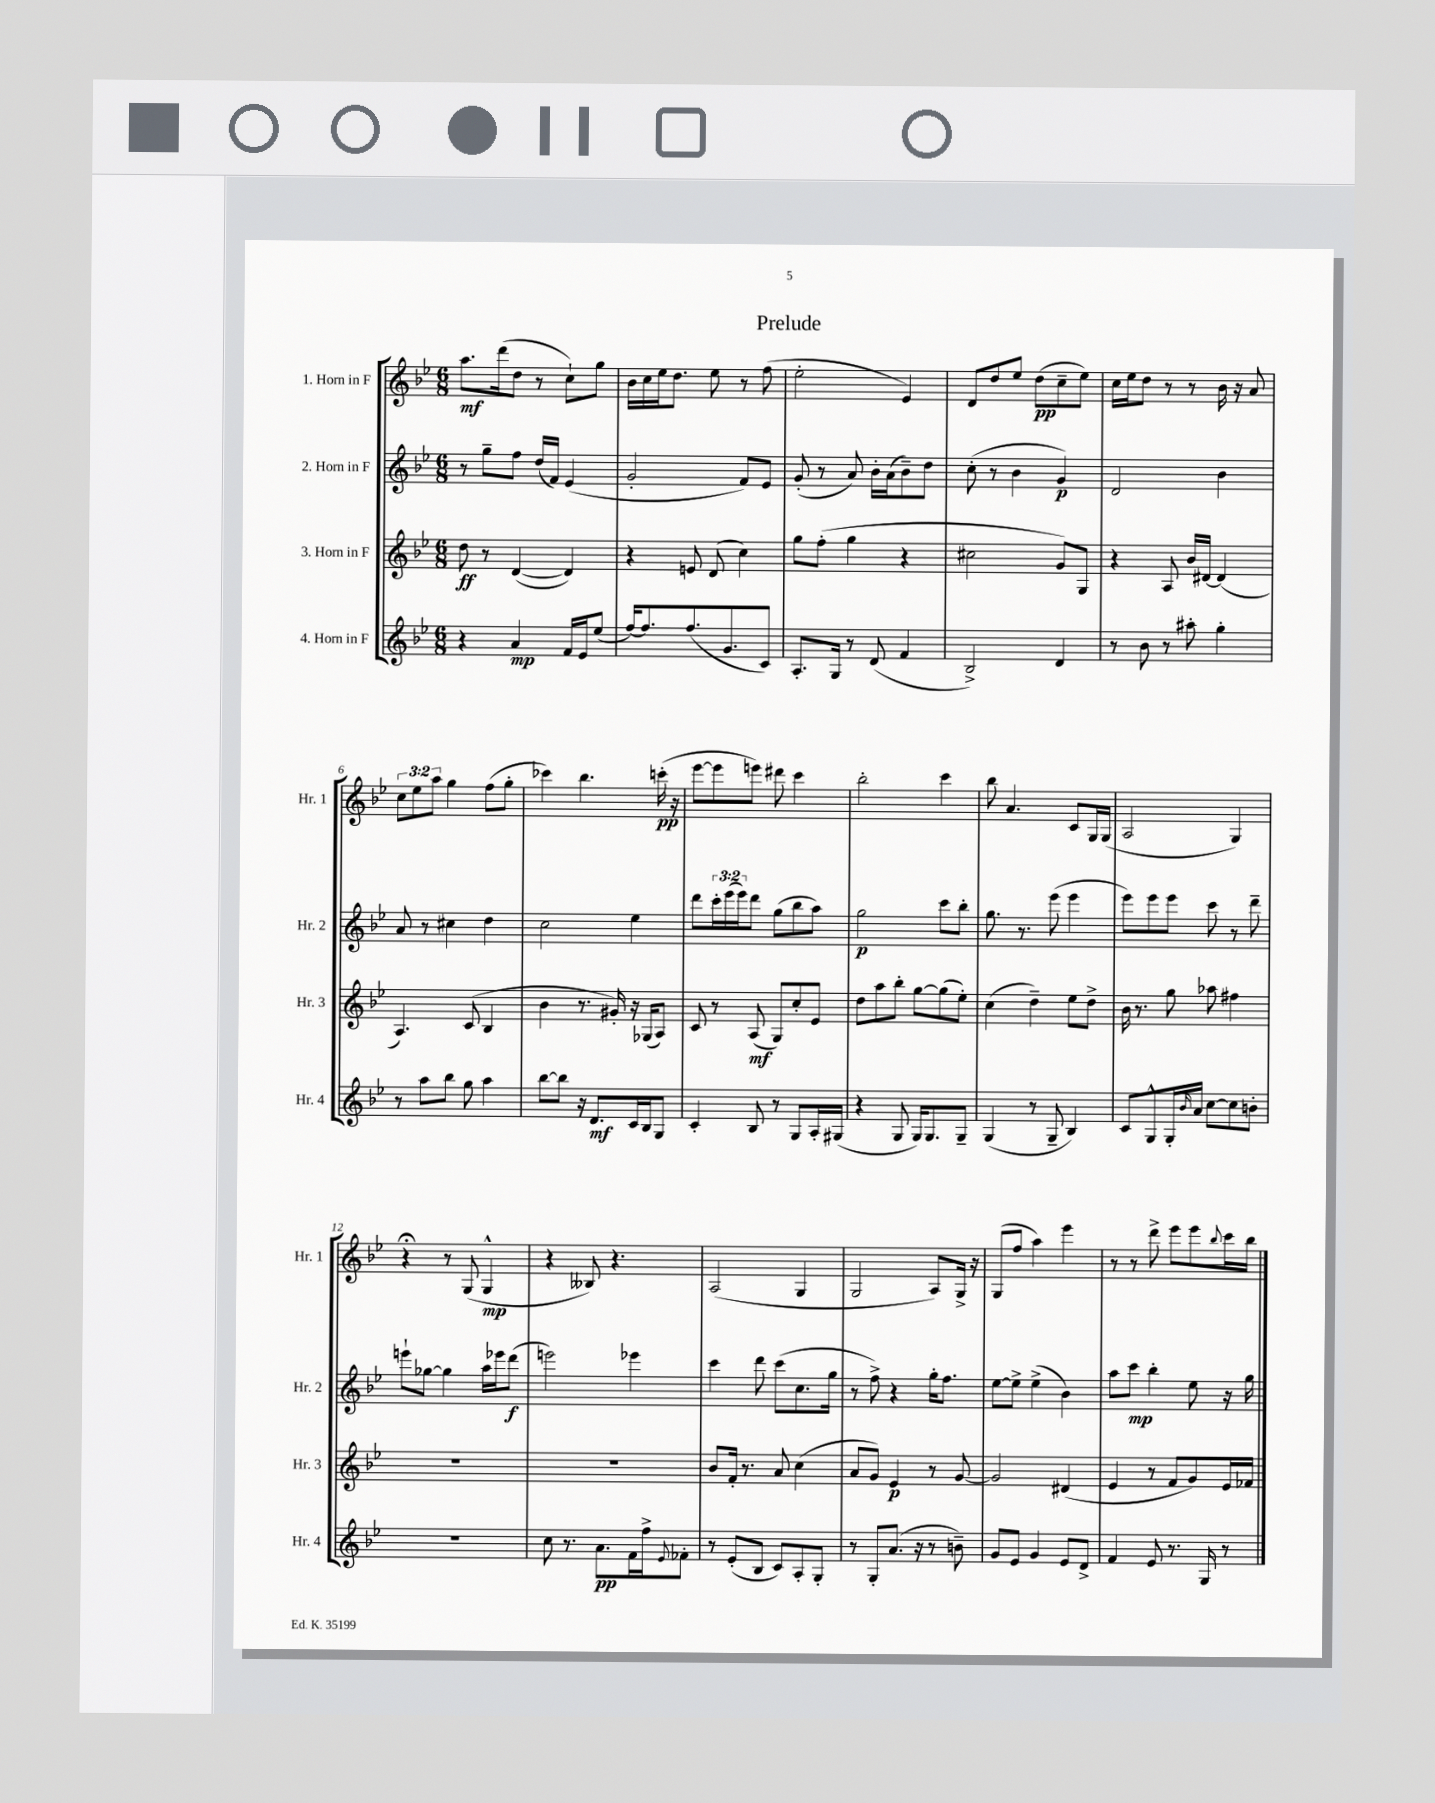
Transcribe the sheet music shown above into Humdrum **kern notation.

**kern	**kern	**kern	**kern
*staff4	*staff3	*staff2	*staff1
*clefG2	*clefG2	*clefG2	*clefG2
*k[b-e-]	*k[b-e-]	*k[b-e-]	*k[b-e-]
*M6/8	*M6/8	*M6/8	*M6/8
4r	8dd	8r	8.aa
.	8r	8gg~	.
.	.	.	(16ddd
4a	([4d	8ff	8dd
.	.	(16dd	8r
.	.	16f)	.
16f	4d])	(4e-	8cc`)
16e-	.	.	.
(8ee-	.	.	8gg
=	=	=	=
[16ff)	4r	2g'	16b-
8.ff]	.	.	16cc
.	.	.	16ee-
.	.	.	8.dd
(8.ff	8e	.	.
.	(8d	.	8ee-
8.g	.	.	.
.	4cc)	8f)	8r
8c)	.	8e-	(8ff
=	=	=	=
8.A'	8gg	(8g'	2ee-'
.	(8ff'	8r	.
16G	.	.	.
8r	4gg	8a)	.
(8d	.	16b-'	.
.	.	(16a	.
4f	4r	8b-~)	4e-)
.	.	8dd	.
=	=	=	=
2B-^)	2cc#	(8cc'	8d
.	.	8r	8dd
.	.	4b-	8ee-
.	.	.	(8dd
4d	8g)	4g)	8cc~
.	8G	.	8ee-)
=	=	=	=
8r	4r	2d	16cc
.	.	.	16ee-
8b-	.	.	8dd
8r	8A	.	8r
8aa#'	16b-	.	8r
.	[16d#	.	.
4gg'	(4d#]	4b-	16b-
.	.	.	16r
.	.	.	8a
=	=	=	=
8r	4.A)	8a	12cc
.	.	.	12ee-
8aa	.	8r	.
.	.	.	12aa
8bb-	.	4cc#	4gg
8gg	(8c	.	.
4aa	4B-	4dd	(8ff
.	.	.	8gg'
=	=	=	=
[8bb-	4b-	2cc	4ccc-)
8bb-]	.	.	.
16r	8.r	.	4.bb-
8.d	.	.	.
.	16g#')	.	.
16c	16r	4ee-	.
16B-	(16G-	.	.
8G	8A)	.	(16ccc'
.	.	.	16r
=	=	=	=
4c'	8c	8ddd	[8eee-
.	8r	24ccc'	8eee-]
.	.	(24eee-	.
.	.	24eee-)	.
8B-	(8A	8ddd	8eee)
8r	8G)	(8gg	8ddd#
8G	8cc'	8bb-	4ccc
16A'	8e-	8aa)	.
(16G#	.	.	.
=	=	=	=
4r	8dd	2gg	2bb-'
.	8aa	.	.
8G	8bb-'	.	.
16G)	[8gg	.	.
8.G	.	.	.
.	(8gg]	8ccc	4ccc
8G~	8ee-')	8bb-'	.
=	=	=	=
(4G	(4cc	8.gg	8bb-
.	.	.	4.a
.	.	8.r	.
8r	4dd~)	.	.
8G~	.	(8eee-	.
4B-)	8ee-	4eee-	8c
.	8dd^	.	16G
.	.	.	(16G
=	=	=	=
8c	16b-	8eee-)	2A
.	8.r	.	.
8G^^	.	8eee-	.
16G'	8gg	8eee-	.
16qqb-	.	.	.
16a	.	.	.
[8cc	8aa-	8ccc	.
8cc]	4ff#	8r	4G)
8b'	.	8ddd~	.
=	=	=	=
2.r	2.r	8eee`	4r;
.	.	[8gg-	.
.	.	4gg-]	8r
.	.	.	(8G
.	.	16aa	4G^^
.	.	16eee-	.
.	.	(8ddd	.
=	=	=	=
8cc	2.r	2eee)	4r
8.r	.	.	.
.	.	.	8B--)
8.a	.	.	.
.	.	.	4.r
16f	.	4eee-	.
16ff^	.	.	.
8qqe-	.	.	.
8f-'	.	.	.
=	=	=	=
8r	8b-	4ccc	(2A
(8e-'	16f'	.	.
.	8.r	.	.
8B-	.	8ddd	.
8c)	8a	(8ccc	.
8A'	(4cc	8.cc	4G
8G'	.	.	.
.	.	16gg	.
=	=	=	=
8r	8a	8r	2G
8G'	8g)	8ff^)	.
(8.a	4e-	4r	.
16r	.	.	.
8r	8r	16gg'	8A)
.	.	8.ff	.
8b~)	[8g	.	16G^
.	.	.	16r
=	=	=	=
8g	2g]	[8ee-	(8G
8e-	.	8ee-^]	8ff
4g	.	(4ee-^	4aa)
8e-	(4d#	4b-)	4eee-
8d^	.	.	.
=	=	=	=
4f	4e-	8aa	8r
.	.	8ccc	8r
8e-	8r	4bb-'	8ddd^
8.r	8f	.	8eee-
.	8g)	8ee-	8eee-
16G	.	.	.
.	.	.	8qqbb-
8r	16e-	16r	16ccc
.	16f-	16gg	16bb-
==	==	==	==
*-	*-	*-	*-
